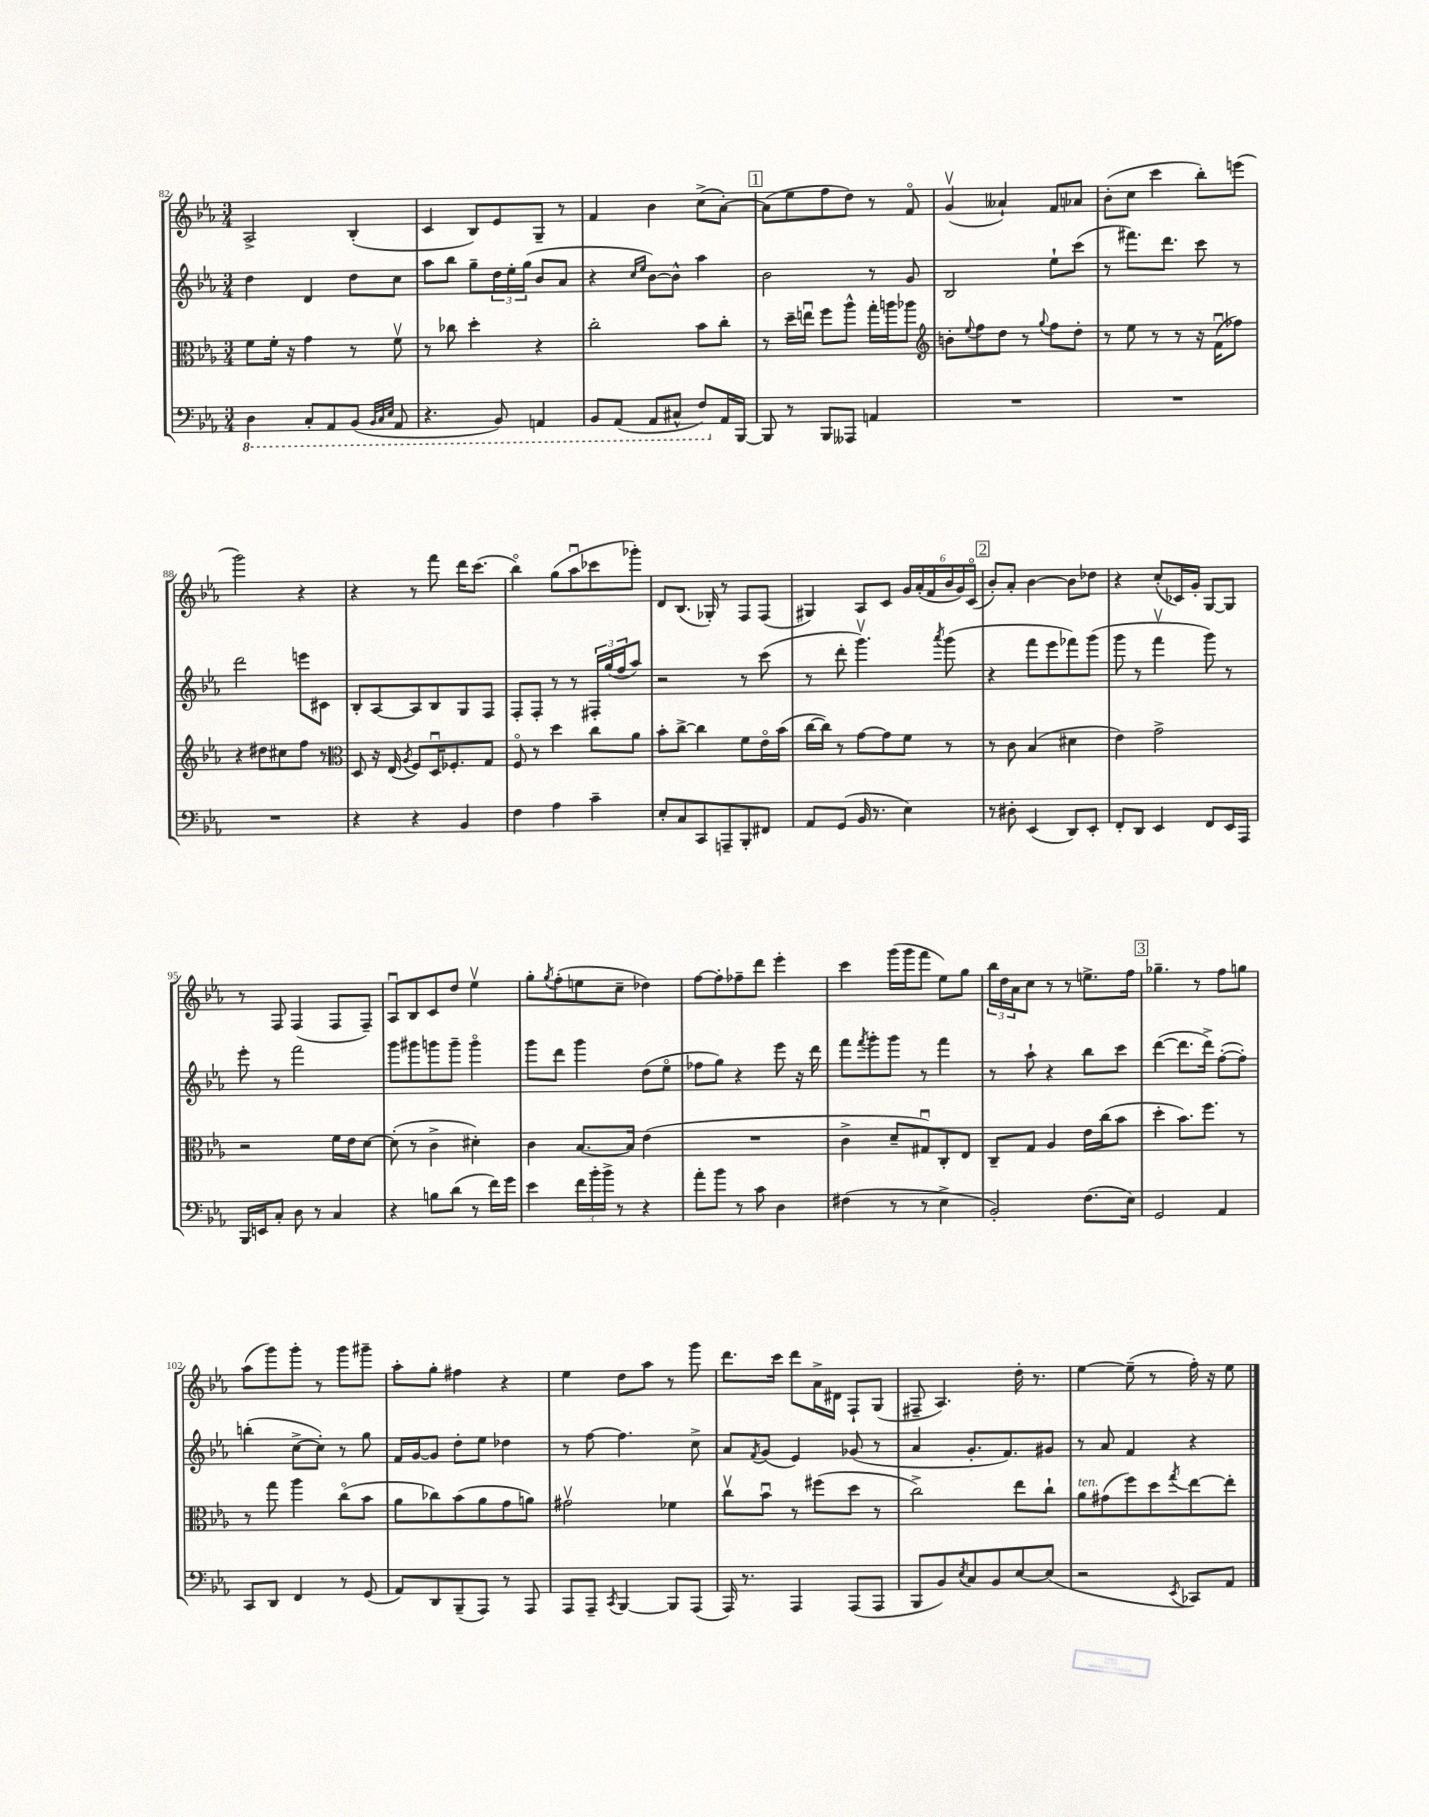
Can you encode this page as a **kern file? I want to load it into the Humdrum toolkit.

**kern	**kern	**kern	**kern
*part4	*part3	*part2	*part1
*staff4	*staff3	*staff2	*staff1
*clefF4	*clefC3	*clefG2	*clefG2
*k[b-e-a-]	*k[b-e-a-]	*k[b-e-a-]	*k[b-e-a-]
*M3/4	*M3/4	*M3/4	*M3/4
*8ba	*	*	*
=82	=82	=82	=82
4DD\	8f\L	4dd\	2A-^/
.	16f'\Jk	.	.
.	16r	.	.
8CC'/L	4g\	4d/	.
8AAA-/	.	.	.
(8BBB-/J	8r	8dd\L	(4B-'/
32qqBBB-/LLL	.	.	.
32qqCC/	.	.	.
32qqEE-/JJJ	.	.	.
8AAA-/	8fv\	8cc\J	.
=83	=83	=83	=83
4.r	8r	8aa-\L	4c/
.	8cc-X\	8bb-\J	.
.	4dd'\	8gg~\L	8B-/L)
8BBB-/)	.	24dd\L	8e-/
.	.	24ee-'\	.
.	.	(24gg\JJ	.
4AAAn/	4r	8b-/L	8G~/J
.	.	8a-/J	8r
=84	=84	=84	=84
8BBB-/L	2cc'\	4r	4f/
(8AAA-/J	.	.	.
.	.	16qqcc/LL	.
.	.	16qqee-/JJ	.
8AAA-/L	.	[8b-\L)	4b-\
8CC#X^^/J	.	8b-^^\J]	.
8FF/L)	8b-\L	4aa-\	(8cc^\L
*X8ba	*	*	*
16AA-/L	8cc'\J	.	[8a-'\J)
[16BBB-/JJ	.	.	.
!!LO:REH:place=s1:t=1
=85	=85	=85	=85
8BBB-/]	8r	2b-\	(8a-\L]
8r	16dd~\LL	.	8ee-\
.	16eenu\JJ	.	.
8BBB-/L	8ff\L	.	8ff\
8AAA--X/J	8aa-^^\J	.	8dd\J)
4AAn/	16gg'\LL	8r	8r
.	16aan\J	.	.
.	8aa-X\J	8g/	8f/
=86	=86	=86	=86
*	*clefG2	*	*
2.r	8bn'\L	2B-/	(4gv/
.	8qqee-/	.	.
.	8ff\	.	.
.	8dd\J	.	4a--X`/)
.	8r	.	.
.	8qqgg/	.	.
.	8ff\L	8ee-`\L	8f/L
.	8dd'\J	(8ccc\J	8a-X/J
=87	=87	=87	=87
2.r	8r	8r	(8b-'\L
.	8ee-\	8.fff#X\L)	8cc\J
.	8r	.	4ccc\
.	.	8.ddd\J	.
.	8r	.	.
.	16r	8ccc\	8bb-'\L)
.	(16fu\KL	.	.
.	8ff-X\J)	8r	(8eeen\J
!!LO:LB:g=z
=88	=88	=88	=88
2.r	4r	2ddd\	2ggg\)
.	8dd#X\L	.	.
.	8cc#X\	.	.
.	8ff\J	8eeen\L	4r
.	8r	8c#X\J	.
=89	=89	=89	=89
*	*clefC3	*	*
4r	8D/	8B-'/L	4r
.	16r	[8A-/	.
.	(16E-/	.	.
.	8qA-/	.	.
4r	8F/L)	8A-/]	8r
.	16Du/K	8B-/	8fff\
.	8.F-X'/	.	.
4BB-/	.	8G/	16ddd\KL
.	.	.	(8.ccc\J
.	8G/J	8F/J	.
=90	=90	=90	=90
4F\	8F/	8F'/L	4bb-\)
.	8r	8F'/J	.
4A-\	4dd\	8r	(8gg\L
.	.	8r	8aa-u\
4c~\	8cc\L	24F#X'/LL	8ccc-X\
.	.	(24gg/	.
.	.	24ff/J	.
.	8a-\J	8aa-/J)	8ggg-X'\J)
=91	=91	=91	=91
8E-'/L	8b-'\L	2r	8d/L
8C/	[8cc^\J	.	(8.B-/J
8CC/	4cc\]	.	.
.	.	.	16G-X'/)
8AAAn~/	.	.	8r
8BBB-'/	8f\L	8r	8F/L
8FF#X/J	16e-\L	(8ccc\	(8F/J
.	(16b-\JJ	.	.
=92	=92	=92	=92
8AA-/L	[16cc\LL	8r	4G#X/)
.	16cc\JJ])	.	.
(8GG/J	8r	8ddd'\	.
16BB-/	[8g\L	4.gggv\)	8A-/L
8.r	.	.	.
.	8g\]	.	8c/J
4E-\)	8f\J	.	24g/LL
.	.	.	(24a-'/
.	.	.	24f/
.	.	8qaaa-/	.
.	8r	(8ggg\	24b-/
.	.	.	24g/)
.	.	.	(24c/JJ
!!LO:REH:place=s1:t=2
=93	=93	=93	=93
8r	8r	4r	8b-'/L)
8D#X'\	8c\	.	8a-'/J
(4EE-/	(4B-/	8fff\L	[4b-\
.	.	8eee-\	.
8DD/L)	4d#X\	8fff-X\)	8b-\L]
8EE-'/J	.	(8ggg\J	8dd-X\J
=94	=94	=94	=94
8FF'/L	4e-\)	8ggg\	4r
8DD/J	.	8r	.
4EE-/	2g^\	4fffv\	(8cc'/L
.	.	.	16c-X/L)
.	.	.	16g'/JJ
8FF/L	.	8ggg\)	[8G/L
16EE-/L	.	8r	8G/J]
16AAA-/JJ	.	.	.
!!LO:LB:g=z
=95	=95	=95	=95
16BBB-/LL	2r	8eee-'\	8r
16EEn/J	.	.	.
8C'/J	.	8r	8F/
8D\	.	2fff\	(4F/
8r	.	.	.
4C/	16f\LL	.	8F/L
.	16e-\J	.	.
.	[8d\J	.	8F~/J)
=96	=96	=96	=96
4r	(8d'\]	8ggg\L	8A-u/L
.	8r	8ggg#X\	8B-/
8Bn\L	4c^\	8gggn\	8c/
(8d\J	.	8ggg~\J	8dd/J
8r	4d#X'\)	4ggg\	4ee-v\
16f\LL)	.	.	.
16g\JJ	.	.	.
=97	=97	=97	=97
4e-\	4c\	8ggg\L	8gg'\L
.	.	.	8qgg/
.	.	8ddd\J	(8ff'\
24f\LL	[8.B-/L	4ggg\	8een\
24b-'\	.	.	.
24b-^\JJ	.	.	.
8r	.	.	8cc~\J
.	16B-/Jk]	.	.
4r	(4e-\	(8dd\L	4dd-X\)
.	.	8ee-\J	.
=98	=98	=98	=98
8a-'\L	2.r	8ff-X\L	[8ff\L
8b-\J	.	8gg\J)	8ff'\]
8r	.	4r	8ff-X~\
8c\	.	.	8ddd\J
4D\	.	8eee-\	4eee-'\
.	.	16r	.
.	.	16ddd\	.
=99	=99	=99	=99
(4F#X\	4c^\	8fff\L	4ccc\
.	.	8qfff/	.
.	.	8ggg'\	.
8r	8d~/L	8ggg\J	(16ggg\LL
.	.	.	16ggg\J
8r	8G#Xu/)	8r	8fff\J
4E-^\	8C'/	4fff\	8ee-\L)
.	8E-/J	.	8gg\J
=100	=100	=100	=100
2BB-'/)	8C~/L	8r	24bb-\LL
.	.	.	24dd\
.	.	.	24a-\J
.	8G/J	8aa-`\	8cc\J
.	4A-/	4r	8r
.	.	.	8r
(8.F\L	16e-\LL	8bb-\L	8.een^\L
.	(16cc\J	.	.
.	8b-\J	8ccc\J	.
16E-\Jk)	.	.	16ff\Jk
!!LO:REH:place=s1:t=3
=101	=101	=101	=101
2GG/	4dd'\	([4ddd\	4.gg-X~\
.	8.b-\L)	8.ddd\L]	.
.	.	.	8r
.	8.ff\J	16ddd^\Jk)	.
4AA-/	.	([8ff'\L	8ff\L
.	8r	8ff'\J])	8ggn\J
!!LO:LB:g=z
=102	=102	=102	=102
8CC/L	8r	(4bbn'\	(8aa-\L
8DD/J	8gg\	.	8ggg\)
4FF/	4aa-\	[8cc^\L	8ggg'\J
.	.	8cc'\J])	8r
8r	(8cc\L	8r	8ggg\L
(8GG/	8b-\J	8gg\	8ggg#X~\J
=103	=103	=103	=103
8AA-/L)	8a-\L	16f/LL	8aa-'\L
.	.	[16g/J	.
8DD/	8cc-X\)	8g/J]	8gg'\J
(8BBB-~/	(8b-\	8dd'\L	4ff#X\
8AAA-/J)	8a-\	8ee-\J	.
8r	8g\	4dd-X\	4r
8AAA-/	8an\J)	.	.
=104	=104	=104	=104
8AAA-/L	2g#Xv\	8r	4ee-\
8AAA-~/J	.	[8ff\	.
8qCC/	.	.	.
[4BBB-/	.	4.ff\]	8dd\L
.	.	.	8aa-\J
8BBB-/L]	4f-X\	.	8r
(8AAA-/J	.	8cc^\	8ggg\
=105	=105	=105	=105
16AAA-/)	8ccv\L	8a-/L	8.ddd\L
8.r	.	.	.
.	.	8qf/	.
.	8b-u\J	(8g/J	.
.	.	.	16ccc\Jk
4AAA-/	8r	4e-/)	8ddd\L
.	(8ff#X\L	.	16a-^\L
.	.	.	16d#X\JJ
(8AAA-/L	8dd\J	(8g-X/	8F`/L
8AAA-/J	8r	8r	(8G/J
=106	=106	=106	=106
8BBB-/L	2cc^\)	4a-/	8F#X~/
8BB-/)	.	.	4.A-/)
8qE-/	.	.	.
8C/	.	8.g'/L	.
8BB-/	.	.	.
.	.	8.f/)	.
[8E-/	8ee-\L	.	16dd'\
.	.	.	8.r
(8E-/J]	8cc`\J	8g#X/J	.
=107	=107	=107	=107
!	!LO:TX:a:i:t=ten.	!	!
2r	8a-\L	8r	[4ee-\
.	(8g#X\	8a-/	.
.	8ff\)	4f/	(8ee-~\]
.	8dd\	.	8r
8qEE-/	8qgg/	.	.
8CC-X/L)	[8ee-\	4r	16ff'\)
.	.	.	16r
8AA-/J	8ee-'\J]	.	8ee-\
==	==	==	==
*-	*-	*-	*-
